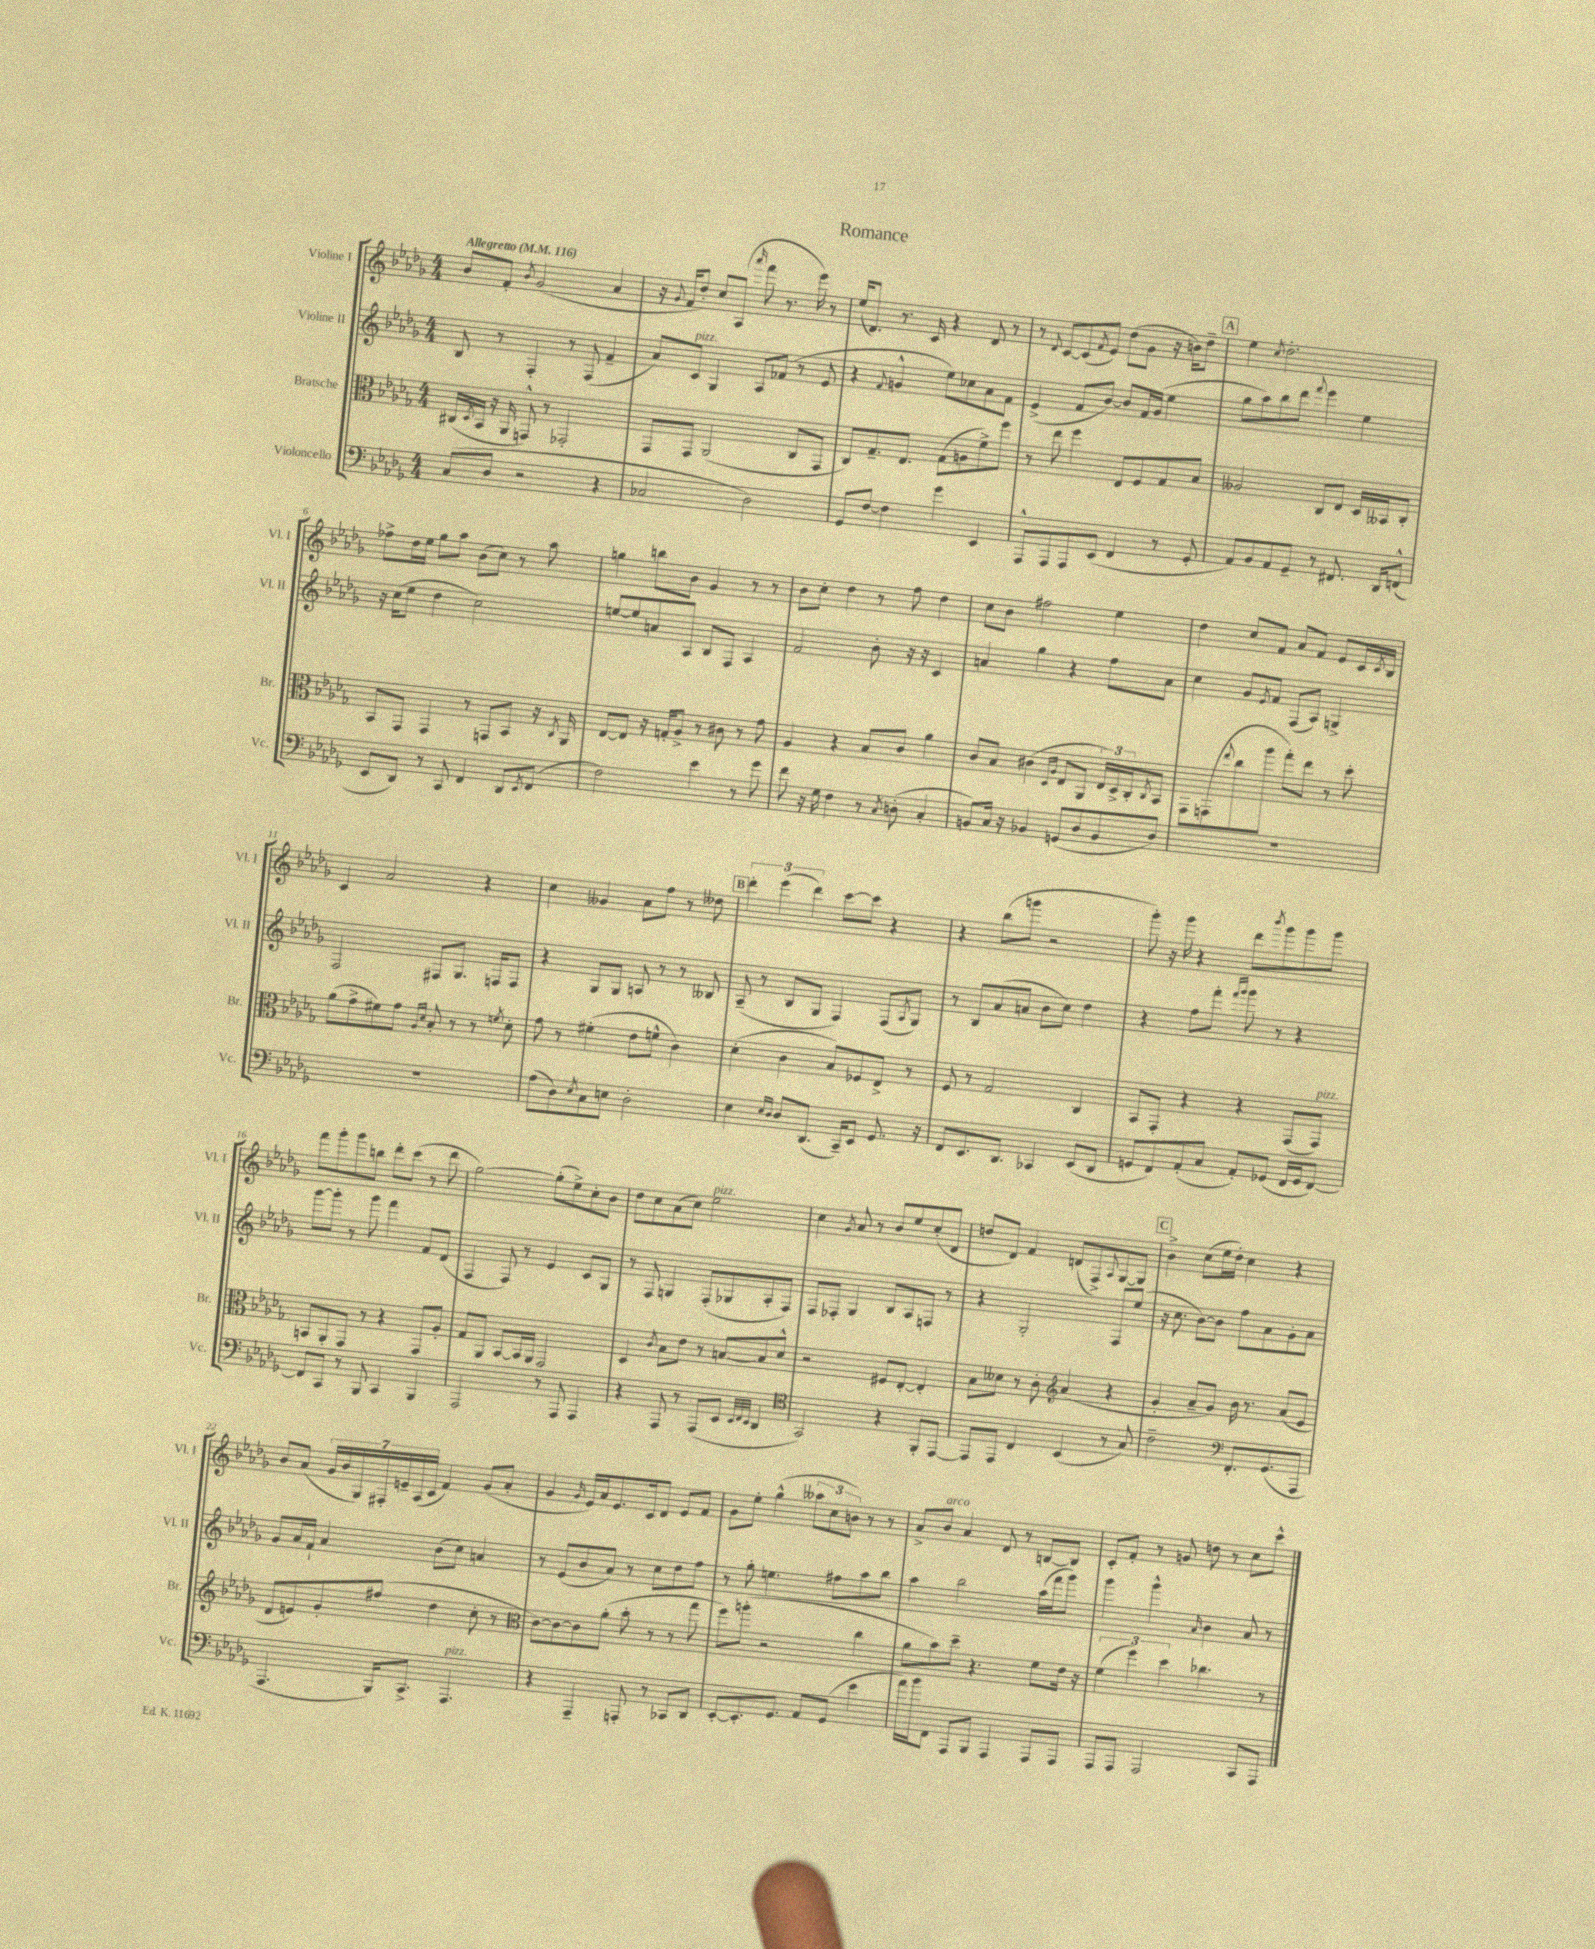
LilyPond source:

\header { title = "Romance" }
<<
\new StaffGroup <<
\new Staff = "s0" \with { instrumentName = "Violine I" shortInstrumentName = "Vl. I" } {
    \clef treble \key des \major \numericTimeSignature \time 4/4 \tempo "Allegretto" 4 = 116
    bes'8 f'8-. \acciaccatura { bes'8 } ges'2( aes'4 |
    r16 \appoggiatura { ges'8 } f'16 des''8-.) c''8 aes8( \grace { aes'''16 } f'''8 r8. ees'''16) r8 |
    ees''16( des'8.) r8. c'16 r4 des'8 r8 |
    r8 \appoggiatura { des'8 } c'8~ c'8( \acciaccatura { f'8 } ees'8) des''8( ges'8 r16 b'16) des''8-- |
    \mark \markup { \box "A" } ees''4 \acciaccatura { c''8 } des''2.-. |
    fes''8-> des''16 ees''16 ges''8 aes''8 bes'8( c''8) r8 aes''8 |
    g''4 b''8 bes'8 ges'4 r8 r8 |
    bes'8 c''8-. des''4 r8 f''8 des''4 |
    c''8 bes'8 fis''2 ees''4 |
    des''4 c''8 f'8 aes'8 f'8 ees'8 c'16 \acciaccatura { c'8 } bes16 |
    c'4 aes'2 r4 |
    c''4 geses'4 aes'8 f''8 r8 deses''8 |
    \mark \markup { \box "B" } \tuplet 3/2 { des'''4-. ees'''4( des'''4) } c'''8~ c'''8 r4 |
    r4 bes''8( g'''8 r2 |
    ges'''8-.) r16 ges'''16 r4 des'''8 \acciaccatura { bes'''8 } ges'''8 ges'''8 ges'''8 |
    f'''8 ges'''8-. ges'''8 b''8 des'''8-. c'''8( r8 des'''8 |
    ges''2~) ges''8-.( ees''8->) c''8-. bes'8 |
    des''8 c''8 aes'8( c''8) ees''2^\markup { \italic "pizz." } |
    c''4 \acciaccatura { ges'8 } aes'8 r8 bes'8 ees''8 c''8-.( des'8 |
    d''8 des'8) f'4 d'8( f8->) \appoggiatura { aes8 } ges8~ ges8 |
    \mark \markup { \box "C" } bes'4-> c''8( ees''16 des''16-.) c''4 r4 |
    bes'8 aes'8( \tuplet 7/4 { ges'16 bes'16 ges16) fis16-. e'16-- aes16( c'16 } f'4) ges'8( aes'8-. |
    ges'4 \grace { ges'16 } ees'16) aes'16 ees'8. c'16 des'8 ees'8 f'8 |
    ges'8 ees''8-. ges''4-^( \tuplet 3/2 { aeses''8 c''8 b'8) } r8 r8 |
    aes'8-> bes'8^\markup { \italic "arco" } aes'4 des'8 r8 b8~ b8 |
    c'8-. f'8-. r8 g'8 d''8 r8 c''8 c'''8-^ \bar "|." |
}
\new Staff = "s1" \with { instrumentName = "Violine II" shortInstrumentName = "Vl. II" } {
    \clef treble \key des \major \numericTimeSignature \time 4/4
    bes8 r8 f4-. r8 f8( f'4-- |
    aes'8) c'8^\markup { \italic "pizz." } ges4 aes8 fes'8( r8 ees'8 |
    r4 \appoggiatura { f'8 } g'4-^ ees''8) ces''8 aes'8 f'8 |
    ees'4->( f'8 bes'8~) bes'8 f'16 ges'16( ees''4 |
    \mark \markup { \box "A" } ges''8 aes''8) bes''8 des'''8 \appoggiatura { f'''8 } ees'''4 ees''4 |
    r16 c''16( ees''8 des''4 c''2) |
    e''8~ e''8 a'8 aes8 bes8 f8 aes4 |
    f'2 bes'8-. r16 r16 c'4 |
    a'4 ges''4 r4 f''8 a'8 |
    c''4 ges'8 \acciaccatura { ees'8 } f'8 f8( aes8) g4-> |
    f2 fis8 ges8. f16 f8 |
    r4 ges8 ges8 a8 r8 r8 beses8 |
    \mark \markup { \box "B" } aes8--( r8 bes8 ges8 f4) f8( \acciaccatura { aes8 } ges8) |
    r8 bes8 aes'8( a'8 bes'8 c''8) des''4 |
    r4 f''8 f'''8-. \grace { f'''16 ges'''16 } ges'''8 r8 r4 |
    ges'''8~ ges'''8-. r8 ges'''8 f'''4 f'8 des'8( |
    f4 f8) r8 ees'4 c'8 ges8 |
    r8 f8 g4 f8-.( ges8 aes8-. f8) |
    f8 fes8-. ges4 bes8 aes8 f8 r8 |
    r4 ges2-. f8 ees''8( |
    \mark \markup { \box "C" } r16 c''8. bes'8~) bes'8 f''8 aes'8 ges'8-. aes'8 |
    ges'8 aes'16 f'16-! aes'4 bes'8( c''8) a'4 |
    r8 ees'8( bes'8 aes'8) r8 c''8 des''8 f''8 |
    r8 ges''8-. e''4. fis''8 aes''8 bes''8 |
    aes''4 bes''2 aes''16( f'''16 ges'''8) |
    ges'''4 ges'''4-^ \grace { aes'16 } bes'4 aes'8 r8 \bar "|." |
}
\new Staff = "s2" \with { instrumentName = "Bratsche" shortInstrumentName = "Br." } {
    \clef alto \key des \major \numericTimeSignature \time 4/4
    cis16( \acciaccatura { des8 } bes,16 r16 aes,16 g,8-^) r8 ges,2-. |
    ges,8 ges,8 aes,2( c8 ges,8 |
    c8) ges8.-- ees8. ges8( a8 f'8->) f''8 |
    r8 ees''8 f''4 ees8 f8 ges8 bes8 |
    \mark \markup { \box "A" } aeses2 c8 ees8 des16 beses,16 c8-. |
    bes,8 ges,8 ges,4 r8 g,8 bes,8 r16 \acciaccatura { c8 } aes,16 |
    ees8~ ees8 r16 g16-. aes8-> r8 cis'8 r8 ges'8 |
    aes4 r4 bes8 c'8 aes'4 |
    c'8 bes8 cis'4( \grace { des16 aes16 } ees8 aes,8 \tuplet 3/2 { ees16) des16-> c16-. } \acciaccatura { c8 } bes,8 |
    ges,8 g,8( \appoggiatura { ees''8 } c''8 aes''8 ges''8-.) ees''8 r8 des''8-. |
    aes'8( ges'8-> fis'8) ges'8 \grace { aes16 des'16 } bes8-. r8 r8 \acciaccatura { f'8 } des'8-. |
    ges'8 r8 fis'4-.( ees'8 f'8-^ c'4) |
    \mark \markup { \box "B" } des'4-.( c'4 bes8) fes8 ees8-> r8 |
    f8 r8 ges2 c4 |
    bes,8 ges,8-. r4 r4 ges,8( ges,8^\markup { \italic "pizz." }) |
    b,8 aes,8-. ges,8 r8 r4 ges,8 aes8-. |
    ges8 aes,8 bes,8~ bes,16 aes,16 ges,2 |
    des4 \acciaccatura { c'8 } bes8 ees'8 r8 b8~ b8 des'8-^ |
    r2 fis8 ees8~-. ees4-. |
    bes8 deses'8 r8 c'8-. \clef treble aes'4( r4 |
    \mark \markup { \box "C" } ges'4-. aes'8-- ges'8) bes'16 r8. aes'8( ees'8 |
    des'8 e'8) ges'8-. fis''8( des''4 c''8-. r8 |
    \clef alto c'8~) c'8~ c'8 aes'8-.( bes'8-. r8 r8 ges''8 |
    f''8) a''8-.( r2 c''4 |
    aes'8 bes'8) des''8-- r4. f'8 ees'16 r16 |
    \tuplet 3/2 { f'4( f''4) des''4 } ces''4. r8 \bar "|." |
}
\new Staff = "s3" \with { instrumentName = "Violoncello" shortInstrumentName = "Vc." } {
    \clef bass \key des \major \numericTimeSignature \time 4/4
    c8( des8 r2 r4 |
    ces2 des2) |
    ges,8 f8~ f4 ges'4 ees,4 |
    aes,,8-^ aes,,8 aes,,8 ees,8( f,4 r8 ges,8-. |
    \mark \markup { \box "A" } aes,8) bes,8 aes,8 ges,8-- r8 fis,8. des,16 f,8-^( |
    ees,8 des,8) r8 c,8 f,4 des,8 \acciaccatura { ees,8 } f,8( |
    f2) ees'4 r8 ges'8 |
    f'8 r16 ges16 f4 r8 \acciaccatura { c8 } d8-.( c4-. |
    b,8) c16 r16 bes,4 g,8( des8 bes,8 des8) |
    R1 |
    R1 |
    aes8( des8) \acciaccatura { ees8 } c8 e8 des2-. |
    \mark \markup { \box "B" } ees4 \grace { ees16 des16 } des8 des,8.( c,16--) ees,8 ges,8. r16 |
    f,8 ees,8. des,8. ces,4 ees,8( des,8 |
    g,8 f,8) aes,8-.( c8 aes,8-.) ges,8( f,16 ges,16 f,8~) |
    f,8 c,8 r8 bes,,8 c,4 bes,,4 |
    aes,,2 r8 aes,,8 aes,,4 |
    r4 aes,,8 r8 aes,,8( ees,8 \grace { ees,32 f,32 ees,32 } des,4 |
    \clef tenor ges,2) r4 f,8-. ees,8~ |
    ees,8 ees,8 c4 bes,4( r8 ges8) |
    \mark \markup { \box "C" } c'2-- \clef bass f,8.-. ges,8.( aes,,8 |
    aes,,4. bes,,16) c,8.-> aes,,4.^\markup { \italic "pizz." } |
    r4 aes,,4-- a,,8-. r8 ces,8 des,8 |
    ees,8~-. ees,8.-. ges,8. aes,8 ges,8( ees'4 |
    aes'16) bes'16 f,8 aes,,8 bes,,8 aes,,4 aes,,8 aes,,8 |
    aes,,8 aes,,8 aes,,2 c,8 aes,,8 \bar "|." |
}
>>
>>
